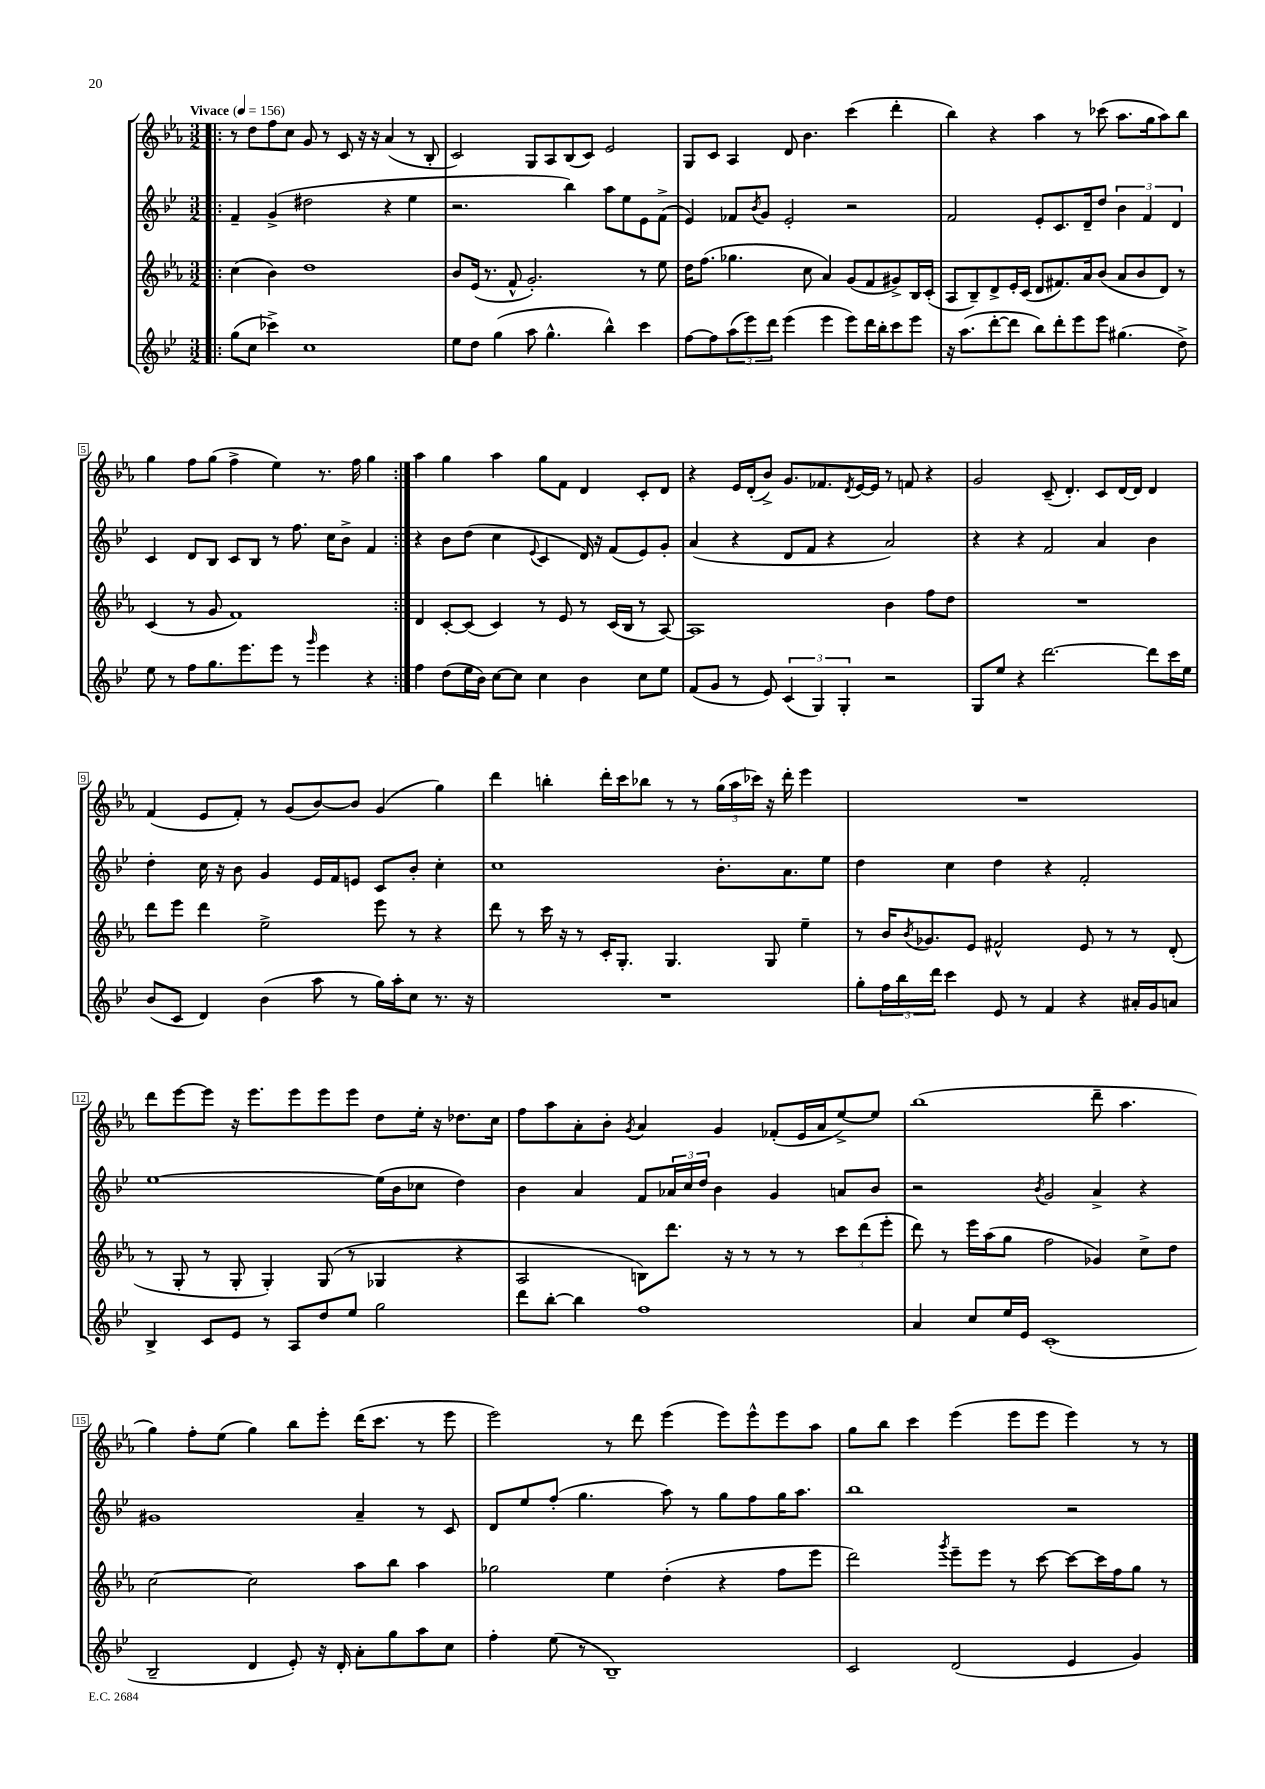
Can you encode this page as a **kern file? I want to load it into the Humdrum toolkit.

**kern	**kern	**kern	**kern
*staff4	*staff3	*staff2	*staff1
*clefG2	*clefG2	*clefG2	*clefG2
*k[b-e-]	*k[b-e-a-]	*k[b-e-]	*k[b-e-a-]
*M3/2	*M3/2	*M3/2	*M3/2
*MM156	*MM156	*MM156	*MM156
=!|:	=!|:	=!|:	=!|:
(8gg	(4cc	4f~	8r
8cc	.	.	8dd
4ccc-^)	4b-)	(4g^	8ff
.	.	.	8cc
1cc	1dd	2dd#	8g
.	.	.	8r
.	.	.	8c
.	.	.	16r
.	.	.	16r
.	.	4r	(4a-
.	.	4ee-	8r
.	.	.	8B-'
=	=	=	=
8ee-	8b-	2.r	2c)
8dd	(16e-	.	.
.	8.r	.	.
(4gg	.	.	.
.	8f^^	.	.
8aa	2.g')	.	8G
4.gg^^	.	.	8A-
.	.	4bb-)	(8B-
.	.	.	8c)
4bb-^^)	.	8aa	2e-
.	.	8ee-	.
4ccc	8r	8e-	.
.	8ee-	(8f^	.
=	=	=	=
[8ff	16dd	4e-)	8G
.	(8.ff	.	.
8ff]	.	.	8c
(12aa	4.gg-	8f-	4A-
12eee-)	.	.	.
.	.	8qb-	.
.	.	8g	.
12ddd	.	.	.
(4eee-	.	2e-'	8d
.	8cc	.	4.b-
4eee-	4a-)	.	.
8eee-)	(8g	2r	(4ccc
16ddd	8f	.	.
16bb-'	.	.	.
8ccc	8g#^)	.	4ddd'
8eee-	16B-	.	.
.	(16c'	.	.
=	=	=	=
16r	8A-	2f	4bb-)
(8.aa	.	.	.
.	8B-~)	.	.
[8ddd'	8d^	.	4r
8ddd]	16e-'	.	.
.	(16c	.	.
8bb-)	8d	8e-'	4aa-
8ddd'	8.f#)	8.c	.
8eee-	.	.	8r
.	16a-	16d~	.
8eee-	(8b-	8dd	(8ccc-
(4.gg#	8a-	6b-	8.aa-
.	8b-	.	.
.	.	6f	.
.	.	.	16gg
.	8d)	.	8aa-)
.	.	6d	.
8dd^)	8r	.	8bb-
=	=	=	=
8ee-	(4c	4c	4gg
8r	.	.	.
8ff	8r	8d	8ff
8.gg	8g	8B-	(8gg
.	1f)	8c	4ff^
8.eee-	.	.	.
.	.	8B-	.
8eee-	.	8r	4ee-)
8r	.	8.ff	.
16qqggg	.	.	.
4eee-	.	.	8.r
.	.	16cc	.
.	.	8b-^	.
.	.	.	16ff
4r	.	4f	4gg
=:|!	=:|!	=:|!	=:|!
4ff	4d	4r	4aa-
(8dd	[8c'	8b-	4gg
16ee-	(8c]	(8dd	.
16b-)	.	.	.
[8cc	4c)	4cc	4aa-
8cc]	.	.	.
.	.	8qqe-	.
4cc	8r	4c	8gg
.	8e-	.	8f
4b-	8r	16d)	4d
.	.	16r	.
.	(16c	(8f	.
.	16B-	.	.
8cc	8r	8e-)	8c'
8ee-	[8A-)	8g'	8d
=	=	=	=
(8f	1A-]	(4a	4r
8g	.	.	.
8r	.	4r	16e-
.	.	.	(16d'
8e-)	.	.	8b-^)
(6c	.	8d	8.g
.	.	8f	.
6G)	.	.	.
.	.	.	8.f-
.	.	4r	.
6G'	.	.	.
.	.	.	8qd
.	.	.	[16e-
.	.	.	16e-]
2r	4b-	2a)	8r
.	.	.	8f
.	8ff	.	4r
.	8dd	.	.
=	=	=	=
8G	1.r	4r	2g
8ee-	.	.	.
4r	.	4r	.
[2.ddd	.	2f	(8c~
.	.	.	4.d')
.	.	4a	8c
.	.	.	[16d
.	.	.	16d]
8ddd]	.	4b-	4d
16ccc	.	.	.
16ee-	.	.	.
=	=	=	=
(8b-	8ddd	4dd'	(4f
8c	8eee-	.	.
4d)	4ddd	16cc	8e-
.	.	16r	.
.	.	8b-	8f')
(4b-	2ee-^	4g	8r
.	.	.	(8g
8aa	.	16e-	[8b-)
.	.	16f	.
8r	.	8e	8b-]
16gg)	8eee-	8c	(4g
16aa'	.	.	.
8cc	8r	8b-'	.
8.r	4r	4cc'	4gg)
16r	.	.	.
=	=	=	=
1.r	8ddd	1cc	4ddd
.	8r	.	.
.	16ccc	.	4bb'
.	16r	.	.
.	8r	.	.
.	16c'	.	16ddd'
.	8.G'	.	16ccc
.	.	.	8bb-
.	4.G	.	8r
.	.	.	8r
.	.	8.b-'	(24gg
.	.	.	24aa-
.	.	.	24ccc-)
.	8G	.	16r
.	.	8.a	16ddd'
.	4ee-~	.	4eee-
.	.	8ee-	.
=	=	=	=
8gg'	8r	4dd	1.r
24ff	16b-	.	.
24bb-	.	.	.
.	8qb-	.	.
.	8.g-	.	.
24ddd	.	.	.
4ccc	.	4cc	.
.	8e-	.	.
8e-	2f#^^	4dd	.
8r	.	.	.
4f	.	4r	.
4r	8e-	2f'	.
.	8r	.	.
16a#'	8r	.	.
16g	.	.	.
8a	(8d'	.	.
=	=	=	=
4B-^	8r	[1ee-	8ddd
.	8G'	.	[8eee-
8c	8r	.	8eee-]
8e-	8G'	.	16r
.	.	.	8.eee-
8r	4G')	.	.
8A	.	.	8eee-
8dd	(8G	.	8eee-
8ee-	8r	.	8eee-
2gg	4G-	(16ee-]	8dd
.	.	16b-	.
.	.	8cc-	16ee-'
.	.	.	16r
.	4r	4dd)	8.dd-
.	.	.	16cc
=	=	=	=
8ddd	2A-	4b-	8ff
[8bb-'	.	.	8aa-
4bb-]	.	4a	8a-'
.	.	.	8b-'
.	.	.	8qg
1ff	8B)	8f	4a-
.	8.ddd	24a-	.
.	.	24cc	.
.	.	24dd	.
.	.	4b-	4g
.	16r	.	.
.	8r	.	.
.	8r	4g	(8f-'
.	8r	.	16e-
.	.	.	16a-
.	12ccc	8a	[8ee-^)
.	(12ddd	.	.
.	.	8b-	8ee-]
.	12eee-'	.	.
=	=	=	=
4a	8ddd)	2r	(1bb-
.	8r	.	.
8cc	16eee-	.	.
.	(16aa-	.	.
16ee-	8gg	.	.
16e-	.	.	.
.	.	8qb-	.
(1c'	2ff	2g	.
.	4g-)	4a^	8ddd~
.	.	.	4.aa-
.	8cc^	4r	.
.	8dd	.	.
=	=	=	=
2B-~	[2cc	1g#	4gg)
.	.	.	8ff'
.	.	.	(8ee-
4d	2cc]	.	4gg)
8e-')	.	.	8bb-
16r	.	.	8eee-'
16d'	.	.	.
8a'	8aa-	4a~	(16ddd
.	.	.	8.ccc
8gg	8bb-	.	.
8aa	4aa-	8r	8r
8cc	.	8c	8eee-
=	=	=	=
4ff'	2gg-	8d	2eee-)
.	.	8ee-	.
(8ee-	.	(8ff'	.
8r	.	4.gg	.
1B-~)	4ee-	.	8r
.	.	.	8ddd
.	(4dd'	8aa)	(4eee-
.	.	8r	.
.	4r	8gg	8eee-)
.	.	8ff	8eee-^^
.	8ff	16gg	8eee-
.	.	8.aa	.
.	8eee-	.	8aa-
=	=	=	=
2c	2ddd)	1bb-	8gg
.	.	.	8bb-
.	.	.	4ccc
.	8qggg	.	.
(2d	8eee-~	.	(4eee-
.	8eee-	.	.
.	8r	.	8eee-
.	[8ccc	.	8eee-
4e-	8ccc_	2r	4eee-)
.	16ccc]	.	.
.	16ff	.	.
4g)	8gg	.	8r
.	8r	.	8r
==	==	==	==
*-	*-	*-	*-
